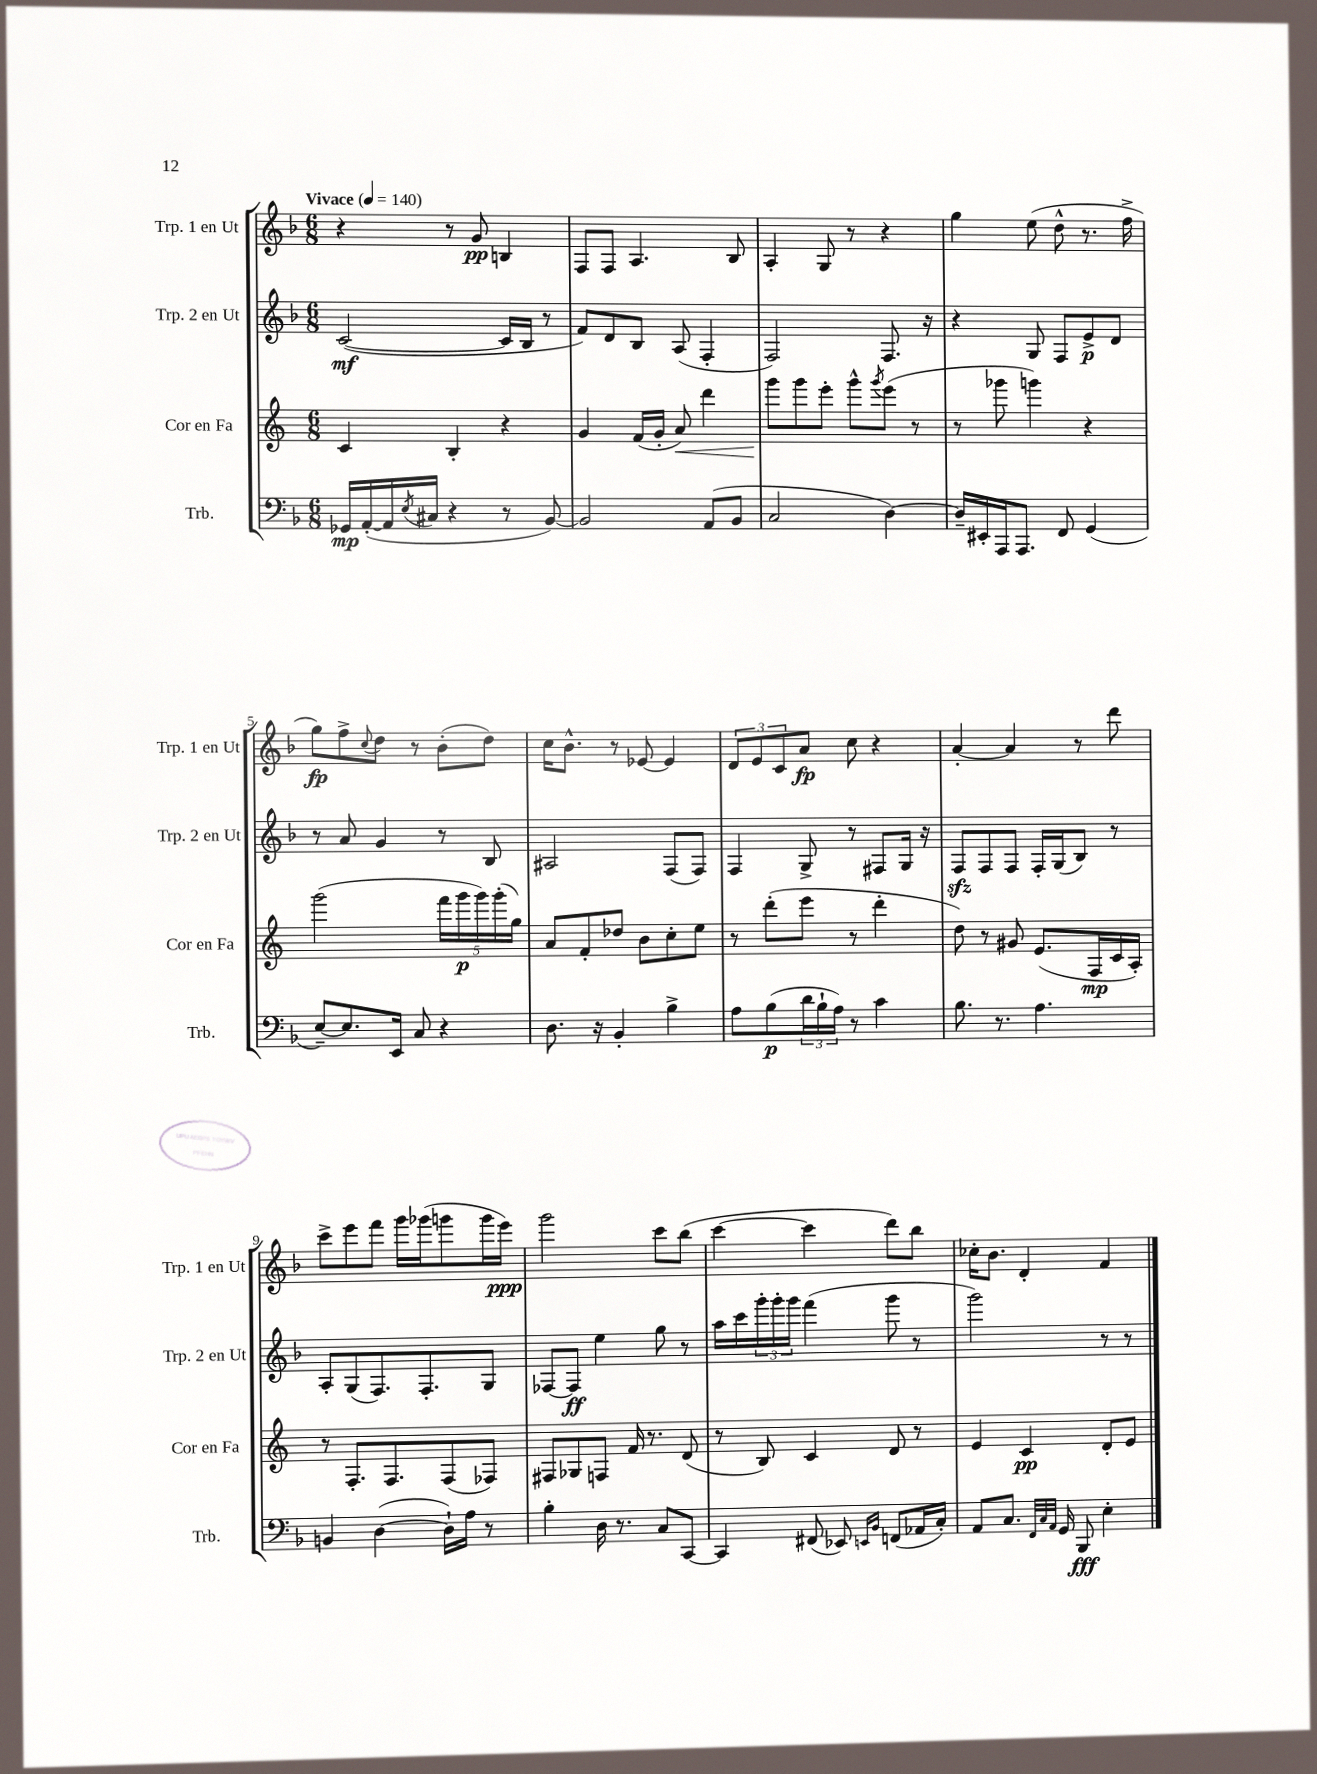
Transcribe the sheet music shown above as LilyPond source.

<<
\new StaffGroup <<
\new Staff = "s0" \with { instrumentName = "Trp. 1 en Ut" shortInstrumentName = "Trp. 1 en Ut" } {
    \clef treble \key f \major \numericTimeSignature \time 6/8 \tempo "Vivace" 4 = 140
    r4 r8 g'8\pp b4 |
    f8 f8 a4. bes8 |
    a4-. g8 r8 r4 |
    g''4 e''8( d''8-^ r8. f''16-> |
    g''8\fp) f''8-> \appoggiatura { c''8 } d''8 r8 bes'8-.( d''8) |
    c''16 bes'8.-^ r8 ees'8~ ees'4 |
    \tuplet 3/2 { d'8 e'8 c'8 } a'8\fp c''8 r4 |
    a'4~-. a'4 r8 d'''8 |
    c'''8-> e'''8 f'''8 g'''16 ges'''16( g'''8 g'''16 e'''16\ppp) |
    g'''2 c'''8 bes''8( |
    c'''4~ c'''4 d'''8) bes''8 |
    ces''16-. bes'8. d'4-. f'4 \bar "|." |
}
\new Staff = "s1" \with { instrumentName = "Trp. 2 en Ut" shortInstrumentName = "Trp. 2 en Ut" } {
    \clef treble \key f \major \numericTimeSignature \time 6/8
    c'2~\mf( c'16 bes16 r8 |
    f'8) d'8 bes8 a8( f4-. |
    f2) f8. r16 |
    r4 g8 f8 e'8->\p d'8 |
    r8 a'8 g'4 r8 bes8 |
    ais2 f8( f8) |
    f4 g8-> r8 fis8 g16 r16 |
    f8\sfz f8 f8 f16-. g16( bes8) r8 |
    a8-. g8( f8.) f8.-. g8 |
    fes8~ fes8\ff e''4 g''8 r8 |
    a''16 c'''16 \tuplet 3/2 { g'''16-. g'''16-. g'''16 } f'''4( g'''8 r8 |
    g'''2) r8 r8 \bar "|." |
}
\new Staff = "s2" \with { instrumentName = "Cor en Fa" shortInstrumentName = "Cor en Fa" } {
    \clef treble \key c \major \numericTimeSignature \time 6/8
    c'4 b4-. r4 |
    g'4 f'16( g'16-. a'8\<) d'''4 |
    g'''8\! g'''8 e'''8-. g'''8-^ \acciaccatura { g'''8 } e'''8( r8 |
    r8 ges'''8 g'''4) r4 |
    g'''2( \tuplet 5/4 { f'''16 g'''16\p g'''16) g'''16-.( g''16) } |
    a'8 f'8-. des''8 b'8 c''8-. e''8 |
    r8 d'''8-.( e'''8 r8 d'''4-. |
    d''8) r8 gis'8 e'8.( f16\mp c'16 a16-.) |
    r8 f8.-. f8. f8( fes8) |
    fis8 ges8 f8 f'16 r8. d'8( |
    r8 b8) c'4 d'8 r8 |
    e'4 c'4\pp d'8-. e'8 \bar "|." |
}
\new Staff = "s3" \with { instrumentName = "Trb." shortInstrumentName = "Trb." } {
    \clef bass \key f \major \numericTimeSignature \time 6/8
    ges,16\mp a,16~-.( a,16 \acciaccatura { e8 } cis16 r4 r8 bes,8~) |
    bes,2 a,8( bes,8 |
    c2 d4~) |
    d16-- eis,16-. a,,16 a,,8. f,8 g,4( |
    e8~--) e8. e,16 c8 r4 |
    d8. r16 bes,4-. bes4-> |
    a8 bes8\p( \tuplet 3/2 { d'16 bes16-! a16) } r8 c'4 |
    bes8. r8. a4. |
    b,4 d4~( d16-!) a16 r8 |
    bes4-. d16 r8. c8 c,8~ |
    c,4 fis,8( ees,8) \grace { e,16 bes,16 } f,8( aes,16 c16-.) |
    a,8 c8. \grace { f,32 c32 a,32 } g,16 bes,,8\fff e4-. \bar "|." |
}
>>
>>
